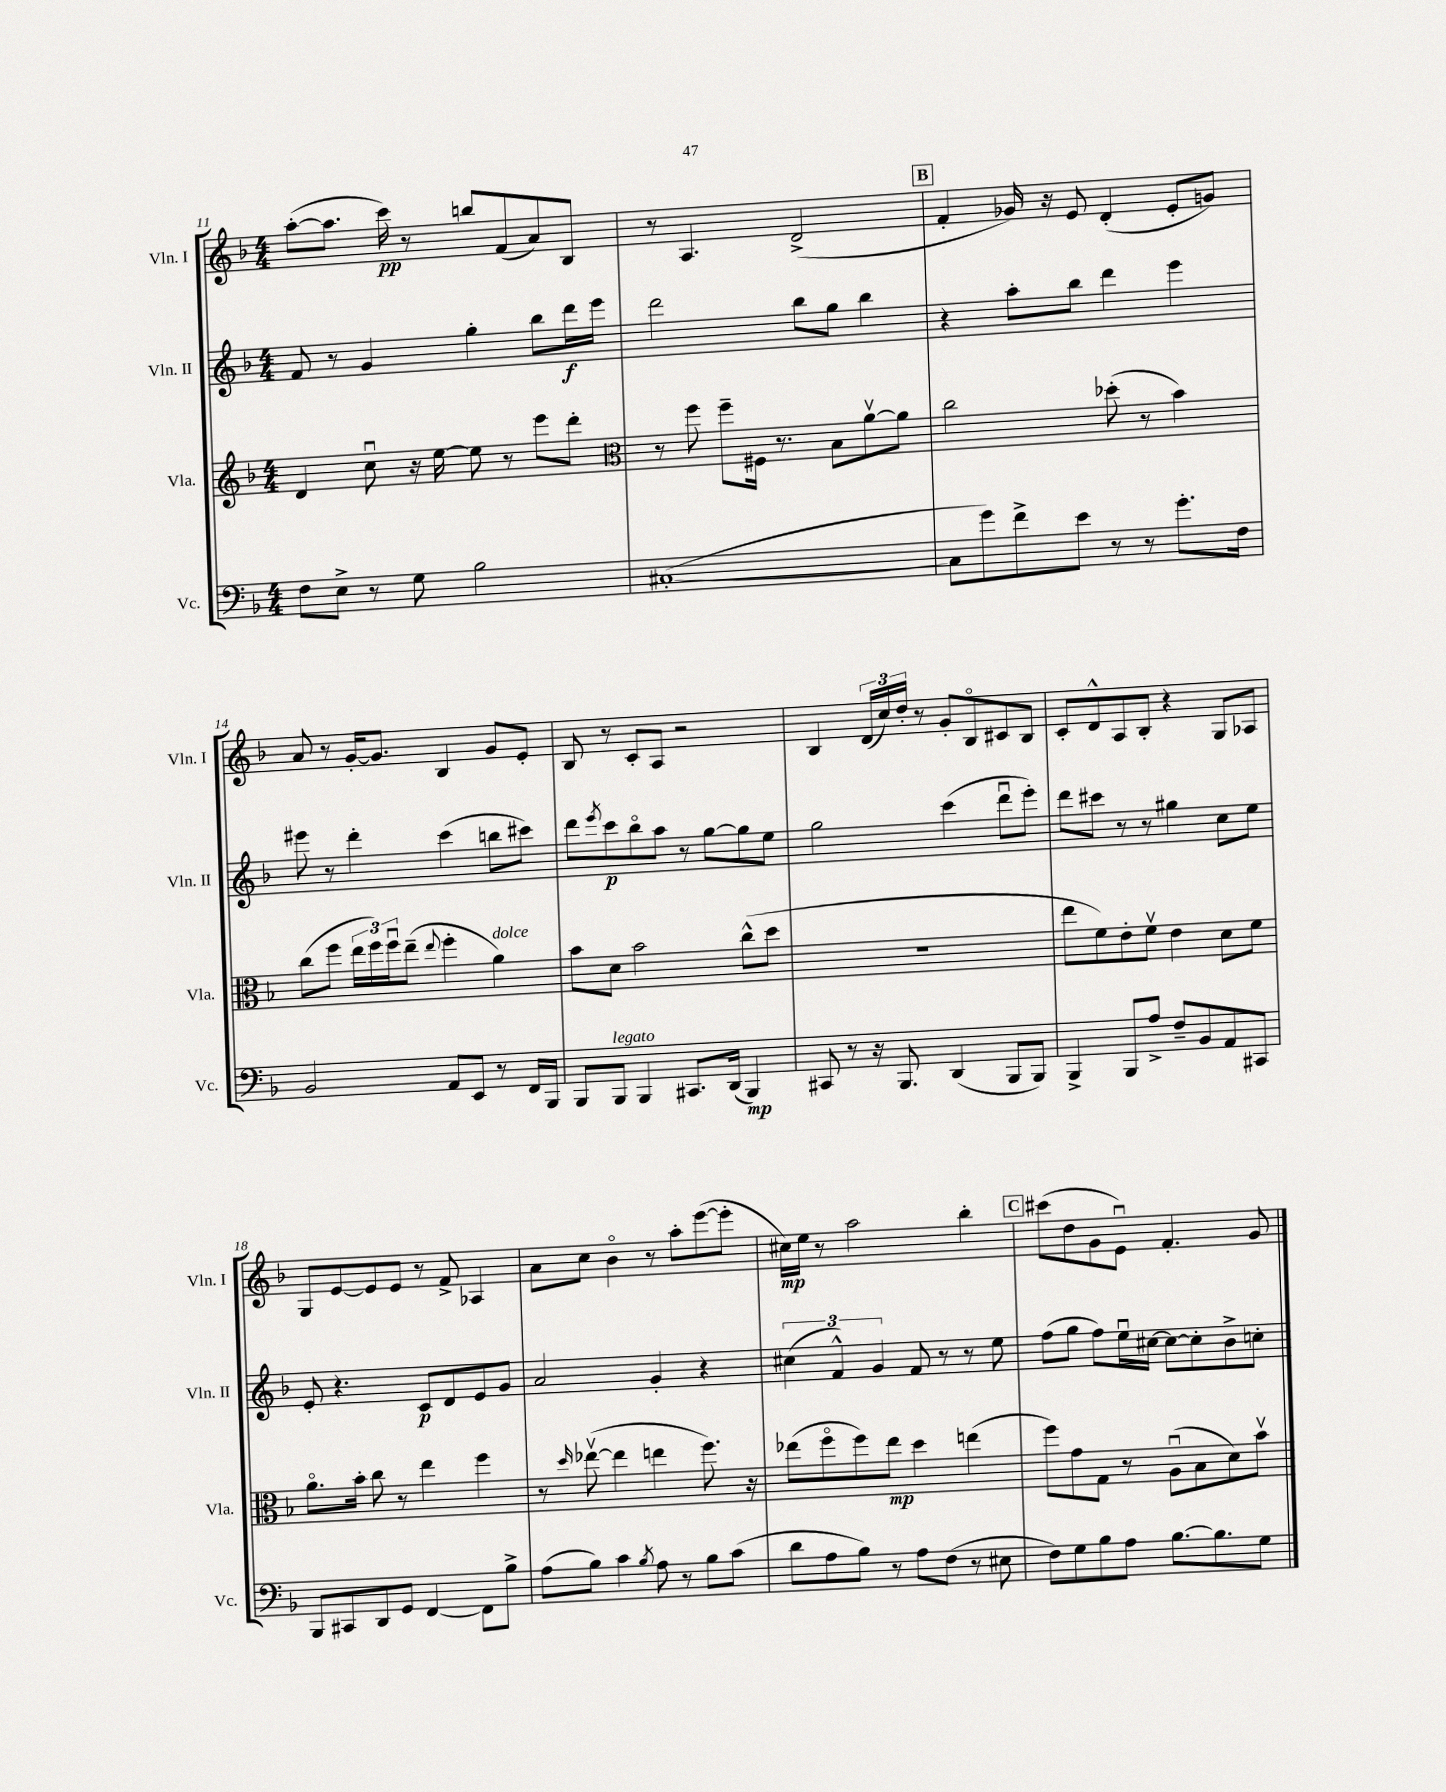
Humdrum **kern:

**kern	**kern	**kern	**kern
*staff4	*staff3	*staff2	*staff1
*clefF4	*clefG2	*clefG2	*clefG2
*k[b-]	*k[b-]	*k[b-]	*k[b-]
*M4/4	*M4/4	*M4/4	*M4/4
8F	4d	8f	([8aa'
8E^	.	8r	8.aa]
8r	8ccu	4g	.
.	.	.	16ccc)
8G	16r	.	8r
.	[16ee	.	.
2B-	8ee]	4gg'	8bb
.	8r	.	(8f
.	8eee	8bb-	8a)
.	8ddd'	16ddd	8B-
.	.	16eee	.
=	=	=	=
*	*clefC3	*	*
([1C#'	8r	2ddd	8r
.	8ff	.	4.A
.	8ff~	.	.
.	16F#	.	.
.	8.r	.	.
.	.	8bb-	(2d^
.	8B-	8gg	.
.	[8av	4bb-	.
.	8a]	.	.
=	=	=	=
8C#]	2cc	4r	4f'
8g)	.	.	.
8f^	.	8aa'	16g-)
.	.	.	16r
8e	.	8bb-	8e
8r	(8dd-'	4ddd	(4d'
8r	8r	.	.
8.g'	4b-)	4eee	8e'
.	.	.	8g)
16F	.	.	.
=	=	=	=
2BB-	(8cc	8eee#	8a
.	8ff	8r	8r
.	24ee	4ddd'	[16g'
.	24ff)	.	.
.	.	.	8.g]
.	24ffu	.	.
.	(8ee~	.	.
.	8qqee	.	.
8AA	4ff'	(4ccc	4B-
8EE	.	.	.
8r	4a)	8bb	8g
16FF	.	8ccc#)	8e'
16BBB-	.	.	.
=	=	=	=
8BBB-	8b-	8ddd	8B-
.	.	8qeee	.
8BBB-	8d	8ccc	8r
4BBB-	2b-	8bb-o	8c'
.	.	8aa	8A
8.CC#	.	8r	2r
.	.	[8gg	.
(16DD	.	.	.
4BBB-)	(8cc^^	8gg]	.
.	8dd	8ee	.
=	=	=	=
8CC#	1r	2gg	4B-
8r	.	.	.
16r	.	.	(24d
.	.	.	24cc)
8.BBB-	.	.	.
.	.	.	24dd'
.	.	.	8r
(4DD	.	(4ccc	8g'
.	.	.	8B-o
8BBB-	.	8dddu	8c#
8BBB-)	.	8eee')	8B-
=	=	=	=
4BBB-^	8ee	8ddd	8c'
.	8f)	8ccc#	8d^^
8BBB-	8e'	8r	8A
8A^	8fv	8r	8B-'
8F~	4e	4gg#	4r
8BB-	.	.	.
8AA	8d	8cc	8G
8CC#	8f	8ee	8A-
=	=	=	=
8BBB-	8.ao	8e'	8G
8CC#	.	4.r	[8e
.	16b-'	.	.
8DD	8cc	.	8e]
8GG	8r	.	8e
[4FF	4ee	8c	8r
.	.	8d	8f^
8FF]	4ff	8e	4A-
8B-^	.	8g	.
=	=	=	=
(8A	8r	2a	8a
.	16qqdd	.	.
8B-)	([8ee-v	.	8cc
4c	4ee-]	.	4b-o
8qB-	.	.	.
8A	4ee	4g'	8r
8r	.	.	8aa'
8B-	8.ff)	4r	([8eee
(8c	.	.	8eee']
.	16r	.	.
=	=	=	=
8d	(8ee-	(6cc#	16cc#)
.	.	.	16ee
8A	8ffo	.	8r
.	.	6f^^)	.
8B-)	8ff)	.	2aa
.	.	6g	.
8r	8ee-	.	.
8A	4dd	8f	.
(8F	.	8r	.
8r	(4ee	8r	4bb-'
8E#	.	8ee	.
=	=	=	=
8F)	8ff)	(8ff	(8ccc#
8G	8g	8gg	8dd
8B-	8G	8ff)	8g
8A	8r	16eeu	8eu)
.	.	[16cc#	.
[8.B-	(8Au	8cc#_	4.f'
.	8B-	8cc#']	.
8.B-]	.	.	.
.	8d)	8b-^	.
8G	8b-v	8cc'	8g
==	==	==	==
*-	*-	*-	*-
